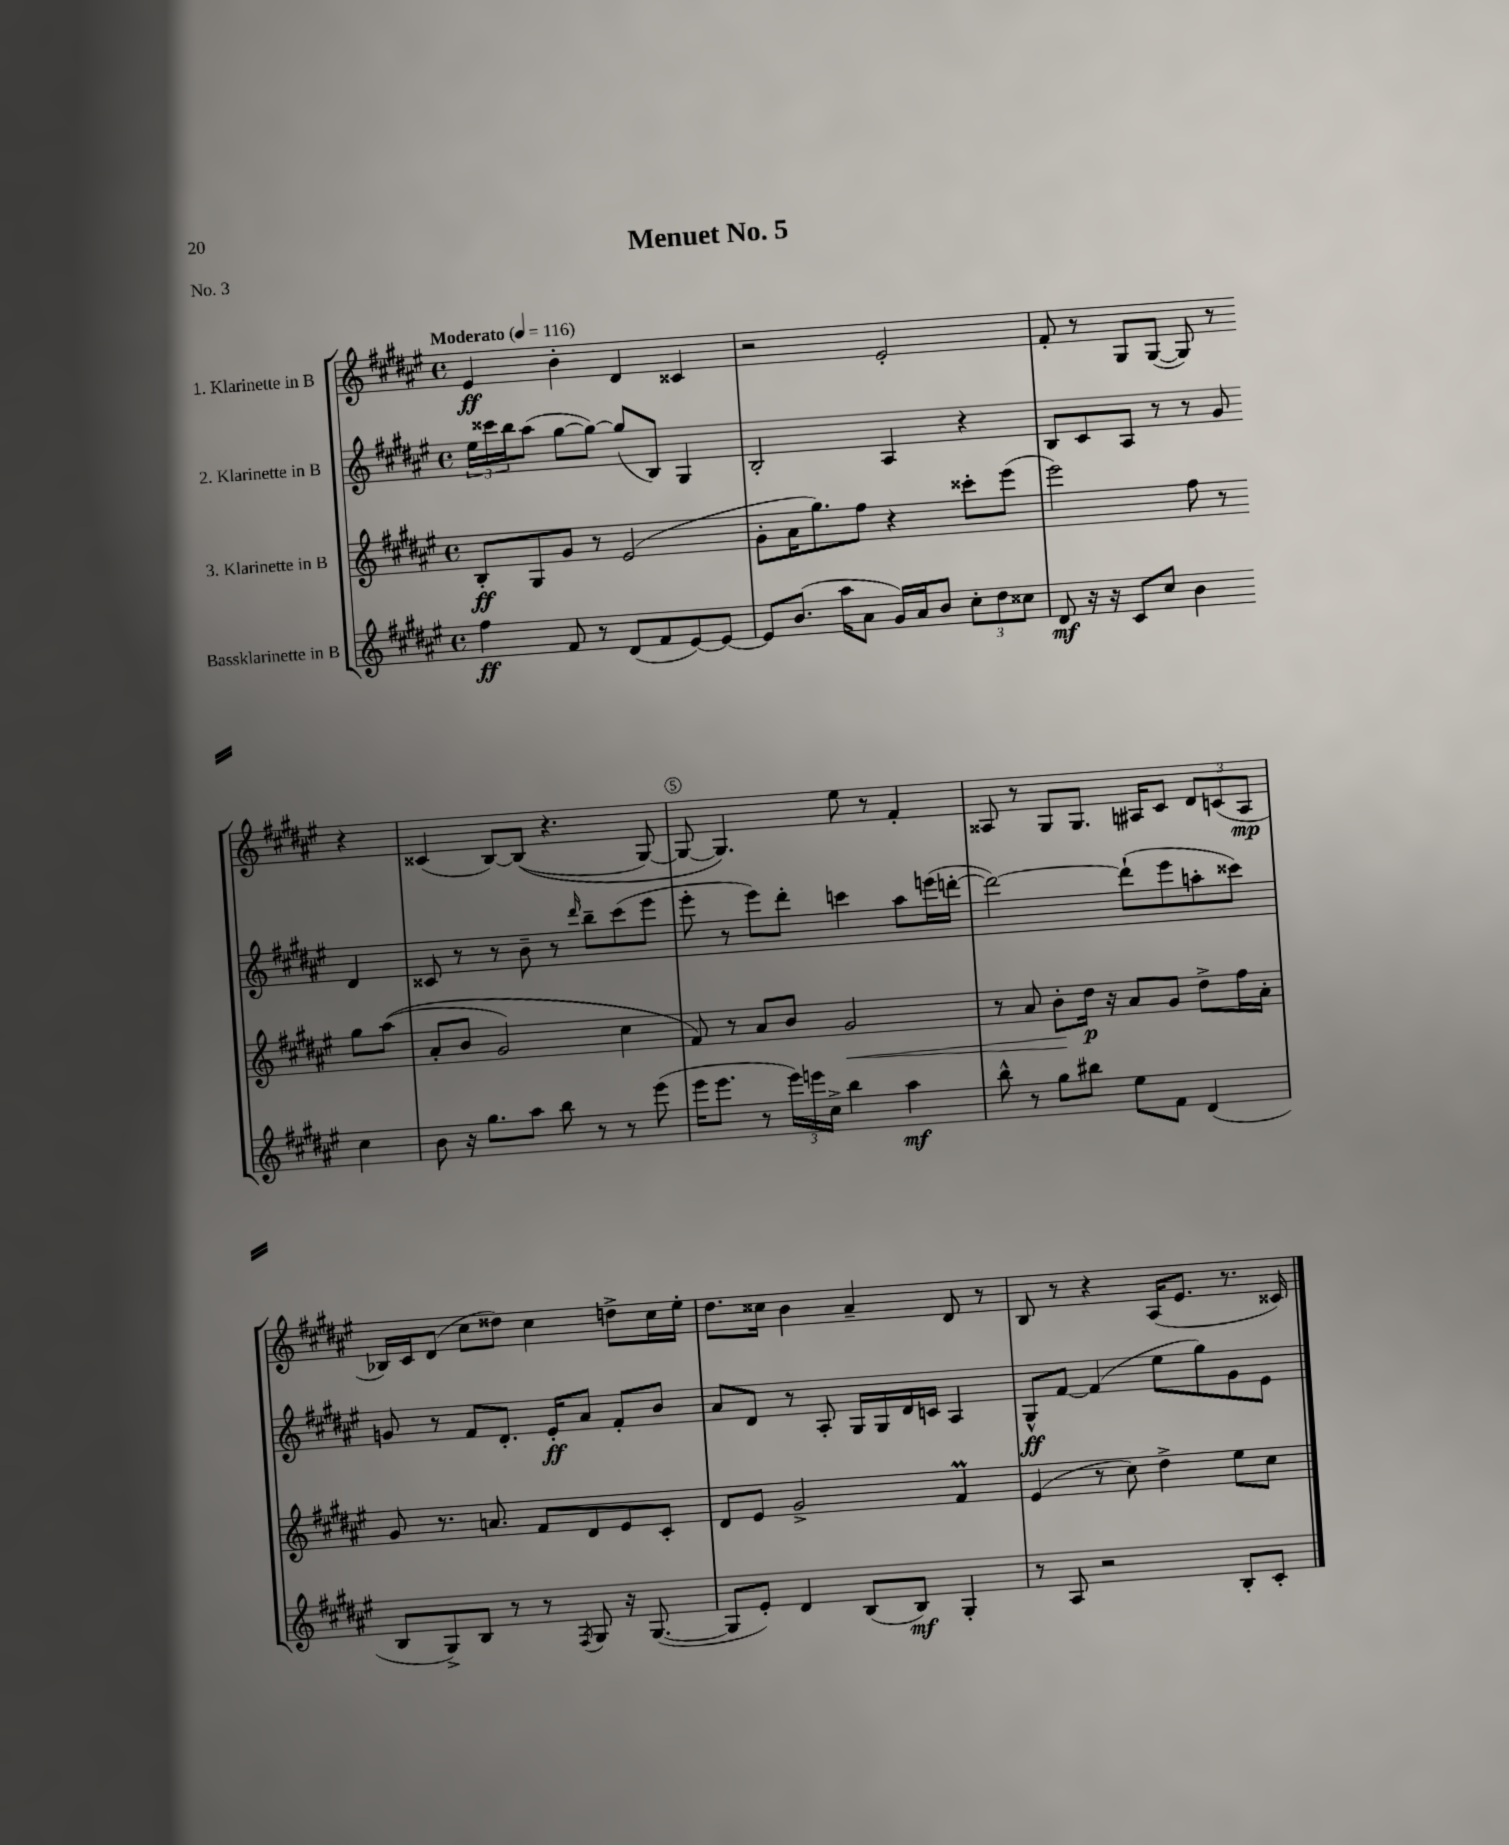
\header { title = "Menuet No. 5" piece = "No. 3" }
<<
\new StaffGroup <<
\new Staff = "s0" \with { instrumentName = "1. Klarinette in B" } {
    \clef treble \key fis \major \defaultTimeSignature \time 4/4 \tempo "Moderato" 4 = 116
    eis'4\ff b'4-. dis'4 cisis'4 |
    r2 eis'2-. |
    fis'8-. r8 gis8 gis8~( gis8) r8 r4 |
    cisis'4( b8~) b8(\( r4. gis8~) |
    gis8~ gis4.\) eis''8 r8 fis'4-. |
    aisis8 r8 gis8 gis8. ais16 cis'8 \tuplet 3/2 { dis'8 c'8( ais8\mp } |
    bes16) cis'16 dis'8( cis''8 disis''8) cis''4 d''8-> cis''16 eis''16-. |
    dis''8. cisis''16 b'4 ais'4-- dis'8 r8 |
    b8 r8 r4 ais16( eis'8. r8. cisis'16) \bar "|." |
}
\new Staff = "s1" \with { instrumentName = "2. Klarinette in B" } {
    \clef treble \key fis \major \defaultTimeSignature \time 4/4
    \tuplet 3/2 { eis''16 cisis'''16 b''16 } ais''8( gis''8~ gis''8~) gis''8( b8) gis4 |
    b2-. ais4 r4 |
    b8 cis'8 ais8 r8 r8 gis'8 dis'4 |
    cisis'8 r8 r8 b'8-- r8 \grace { dis'''16 } b''8-- cis'''8( eis'''8 |
    eis'''8-. r8 eis'''8) dis'''8-. c'''4 ais''8 e'''16( d'''16~-. |
    d'''2~) d'''8-!( eis'''8 a''8-. cisis'''8) |
    g'8 r8 fis'8 dis'8.-. eis'16-.\ff ais'8 fis'8-. b'8 |
    ais'8 dis'8 r8 ais8-. gis16 gis16 dis'16 c'16 ais4 |
    gis8-^\ff fis'8~ fis'4( eis''8 gis''8) gis'8 eis'8 \bar "|." |
}
\new Staff = "s2" \with { instrumentName = "3. Klarinette in B" } {
    \clef treble \key fis \major \defaultTimeSignature \time 4/4
    b8-.\ff gis8 gis'8 r8 eis'2( |
    gis'8-. ais'16 gis''8.) fis''8 r4 cisis'''8-. eis'''8( |
    eis'''2) fis''8 r8 gis''8 ais''8(\( |
    ais'8-. b'8 gis'2) cis''4 |
    fis'8\) r8 ais'8 b'8 gis'2\< |
    r8 ais'8 b'8-.\! dis''16\p r16 ais'8 gis'8 dis''8-> fis''16 ais'16-. |
    gis'8 r8. a'8. fis'8 dis'8 eis'8 cis'8-. |
    dis'8 eis'8 gis'2-> fis'4\prall |
    eis'4( r8 cis''8) dis''4-> eis''8 cis''8 \bar "|." |
}
\new Staff = "s3" \with { instrumentName = "Bassklarinette in B" } {
    \clef treble \key fis \major \defaultTimeSignature \time 4/4
    fis''4\ff fis'8 r8 dis'8( fis'8 eis'8~) eis'8~ |
    eis'8 b'8.( ais''16 ais'8 gis'16) ais'16 b'8 \tuplet 3/2 { cis''8-. dis''8 cisis''8 } |
    dis'8\mf r16 r16 cis'8 cis''8 b'4 cis''4 |
    b'8 r16 gis''8. ais''8 b''8 r8 r8 eis'''8( |
    eis'''16 eis'''8. r8 \tuplet 3/2 { eis'''16) e'''16 cis''16-> } b''4 ais''4\mf |
    b''8-^ r8 gis''8 bis''8 eis''8 fis'8 dis'4( |
    b8 gis8->) b8 r8 r8 \acciaccatura { fis8 } gis8 r16 gis8.~( |
    gis8 eis'8-.) dis'4 b8( b8\mf) gis4-. |
    r8 ais8 r2 b8-. cis'8-. \bar "|." |
}
>>
>>
\layout { \context { \Score \override BarNumber.break-visibility = ##(#f #t #t) barNumberVisibility = #(every-nth-bar-number-visible 5) \override BarNumber.stencil = #(make-stencil-circler 0.1 0.3 ly:text-interface::print) } }
